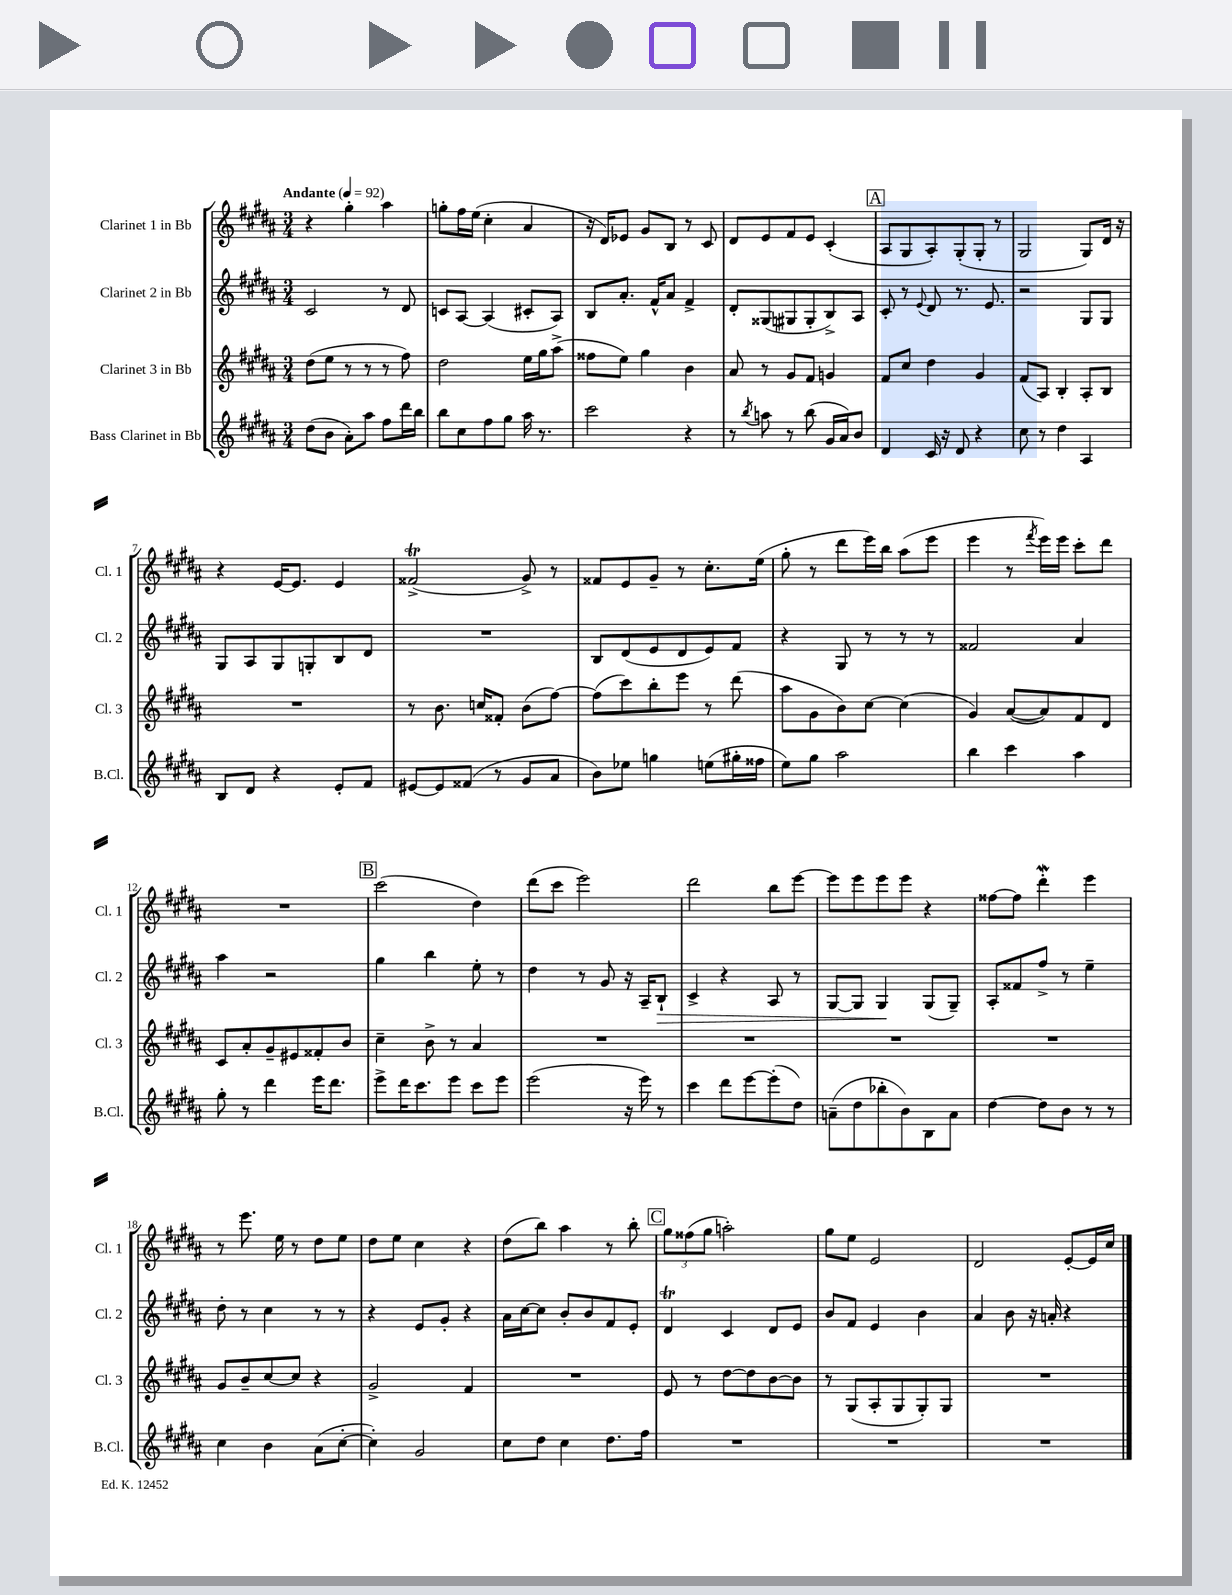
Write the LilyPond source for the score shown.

<<
\new StaffGroup <<
\new Staff = "s0" \with { instrumentName = "Clarinet 1 in Bb" shortInstrumentName = "Cl. 1" } {
    \clef treble \key b \major \numericTimeSignature \time 3/4 \tempo "Andante" 4 = 92
    r4 gis''4-. ais''4 |
    g''8-. fis''16 e''16( cis''4-. ais'4 |
    r16 dis'16) ees'8 gis'8 b8 r8 cis'8 |
    dis'8 e'8 fis'8 e'8 cis'4-.( |
    \mark \markup { \box "A" } ais8 gis8 ais8-.) gis8-.( gis8-. r8 |
    gis2 gis8) dis'16 r16 |
    r4 e'16~ e'8. e'4 |
    fisis'2->\trill( gis'8->) r8 |
    fisis'8 e'8 gis'8-- r8 cis''8.-. e''16( |
    gis''8-. r8 dis'''8 e'''16) b''16 ais''8( e'''8 |
    e'''4 r8 \acciaccatura { fis'''8 } e'''16) e'''16 cis'''8-. dis'''8 |
    R2. |
    \mark \markup { \box "B" } cis'''2( dis''4) |
    dis'''8( cis'''8 e'''2) |
    dis'''2 b''8 e'''8~ |
    e'''8 e'''8 e'''8 e'''8 r4 |
    fisis''8~ fisis''8 dis'''4-.\mordent e'''4 |
    r8 e'''8. e''16 r8 dis''8 e''8 |
    dis''8 e''8 cis''4 r4 |
    dis''8( b''8) ais''4 r8 b''8-. |
    \mark \markup { \box "C" } \tuplet 3/2 { gis''8 fisis''8( gis''8 } a''2-.) |
    gis''8 e''8 e'2 |
    dis'2 e'8~-. e'16 cis''16 \bar "|." |
}
\new Staff = "s1" \with { instrumentName = "Clarinet 2 in Bb" shortInstrumentName = "Cl. 2" } {
    \clef treble \key b \major \numericTimeSignature \time 3/4
    cis'2 r8 dis'8 |
    c'8 ais8~ ais4( cis'8-. ais8) |
    b8 ais'8.-. fis'16-^ ais'8 fis'4-> |
    dis'8-. gisis8( gis8 gis8-. b8->) ais8 |
    \mark \markup { \box "A" } cis'8-. r8 \appoggiatura { e'8 } dis'8 r8. e'8. |
    r2 gis8 gis8 |
    gis8 ais8 gis8 g8-. b8 dis'8 |
    R2. |
    b8 dis'8( e'8 dis'8 e'8) fis'8 |
    r4 gis8 r8 r8 r8 |
    fisis'2 ais'4 |
    ais''4 r2 |
    \mark \markup { \box "B" } gis''4 b''4 e''8-. r8 |
    dis''4 r8 gis'8 r16 ais16-- b8-!\> |
    cis'4-> r4 ais8 r8 |
    gis8~ gis8 gis4\! gis8( gis8--) |
    ais8-. fisis'8 fis''8-> r8 e''4-- |
    dis''8-. r8 cis''4 r8 r8 |
    r4 e'8 gis'8-. r4 |
    ais'16 cis''16~ cis''8 b'8-. b'8 fis'8 e'8-. |
    \mark \markup { \box "C" } dis'4\trill cis'4 dis'8 e'8 |
    b'8 fis'8 e'4 b'4 |
    ais'4 b'8 r16 a'16-. r4 \bar "|." |
}
\new Staff = "s2" \with { instrumentName = "Clarinet 3 in Bb" shortInstrumentName = "Cl. 3" } {
    \clef treble \key b \major \numericTimeSignature \time 3/4
    dis''8( e''8 r8 r8 r8 fis''8) |
    dis''2 e''16 gis''16 ais''8->( |
    fisis''8 e''8) gis''4 b'4 |
    ais'8 r8 gis'8 fis'8 g'4 |
    \mark \markup { \box "A" } fis'8 cis''8 dis''4 gis'4 |
    fis'8( ais8) b4-. ais8-. b8 |
    R2. |
    r8 b'8. c''16 fisis'8-. b'8( fis''8~) |
    fis''8( cis'''8) b''8-. e'''8 r8 dis'''8( |
    ais''8 gis'8 b'8) cis''8~ cis''4( |
    gis'4) ais'8~( ais'8) fis'8 dis'8 |
    cis'8 ais'8-. gis'8-- eis'8 fisis'8-. b'8 |
    \mark \markup { \box "B" } cis''4-- b'8-> r8 ais'4 |
    R2. |
    R2. |
    R2. |
    R2. |
    gis'8 b'8-- cis''8~ cis''8 r4 |
    gis'2-> fis'4 |
    R2. |
    \mark \markup { \box "C" } e'8 r8 dis''8~ dis''8 b'8~ b'8 |
    r8 gis8( ais8-. gis8 gis8-.) gis8 |
    R2. \bar "|." |
}
\new Staff = "s3" \with { instrumentName = "Bass Clarinet in Bb" shortInstrumentName = "B.Cl." } {
    \clef treble \key b \major \numericTimeSignature \time 3/4
    dis''8( b'8 ais'8-.) ais''8 fis''8 dis'''16 b''16 |
    b''8 cis''8 fis''8 gis''8 ais''16 r8. |
    cis'''2 r4 |
    r8 \acciaccatura { b''8 } a''8 r8 b''8( gis'16 ais'16) b'8 |
    \mark \markup { \box "A" } dis'4 cis'16 r16 dis'8 r4 |
    cis''8 r8 dis''4 ais4 |
    b8 dis'8 r4 e'8-. fis'8 |
    eis'8~ eis'8 fisis'8( r8 gis'8 ais'8 |
    b'8) ees''8 g''4 e''8( gis''16-. fisis''16 |
    e''8) gis''8 ais''2 |
    b''4 cis'''4 ais''4 |
    gis''8-. r8 dis'''4 e'''16 dis'''8. |
    \mark \markup { \box "B" } e'''8-> dis'''16 cis'''8. e'''8 cis'''8 e'''8 |
    e'''2( r16 e'''16) r8 |
    cis'''4 dis'''8 e'''8~ e'''8-.( dis''8) |
    a'8--( dis''8 bes''8-. b'8) b8 a'8 |
    dis''4~ dis''8 b'8 r8 r8 |
    cis''4 b'4 ais'8( cis''8~-. |
    cis''4-.) gis'2 |
    cis''8 dis''8 cis''4 dis''8. fis''16 |
    \mark \markup { \box "C" } R2. |
    R2. |
    R2. \bar "|." |
}
>>
>>
